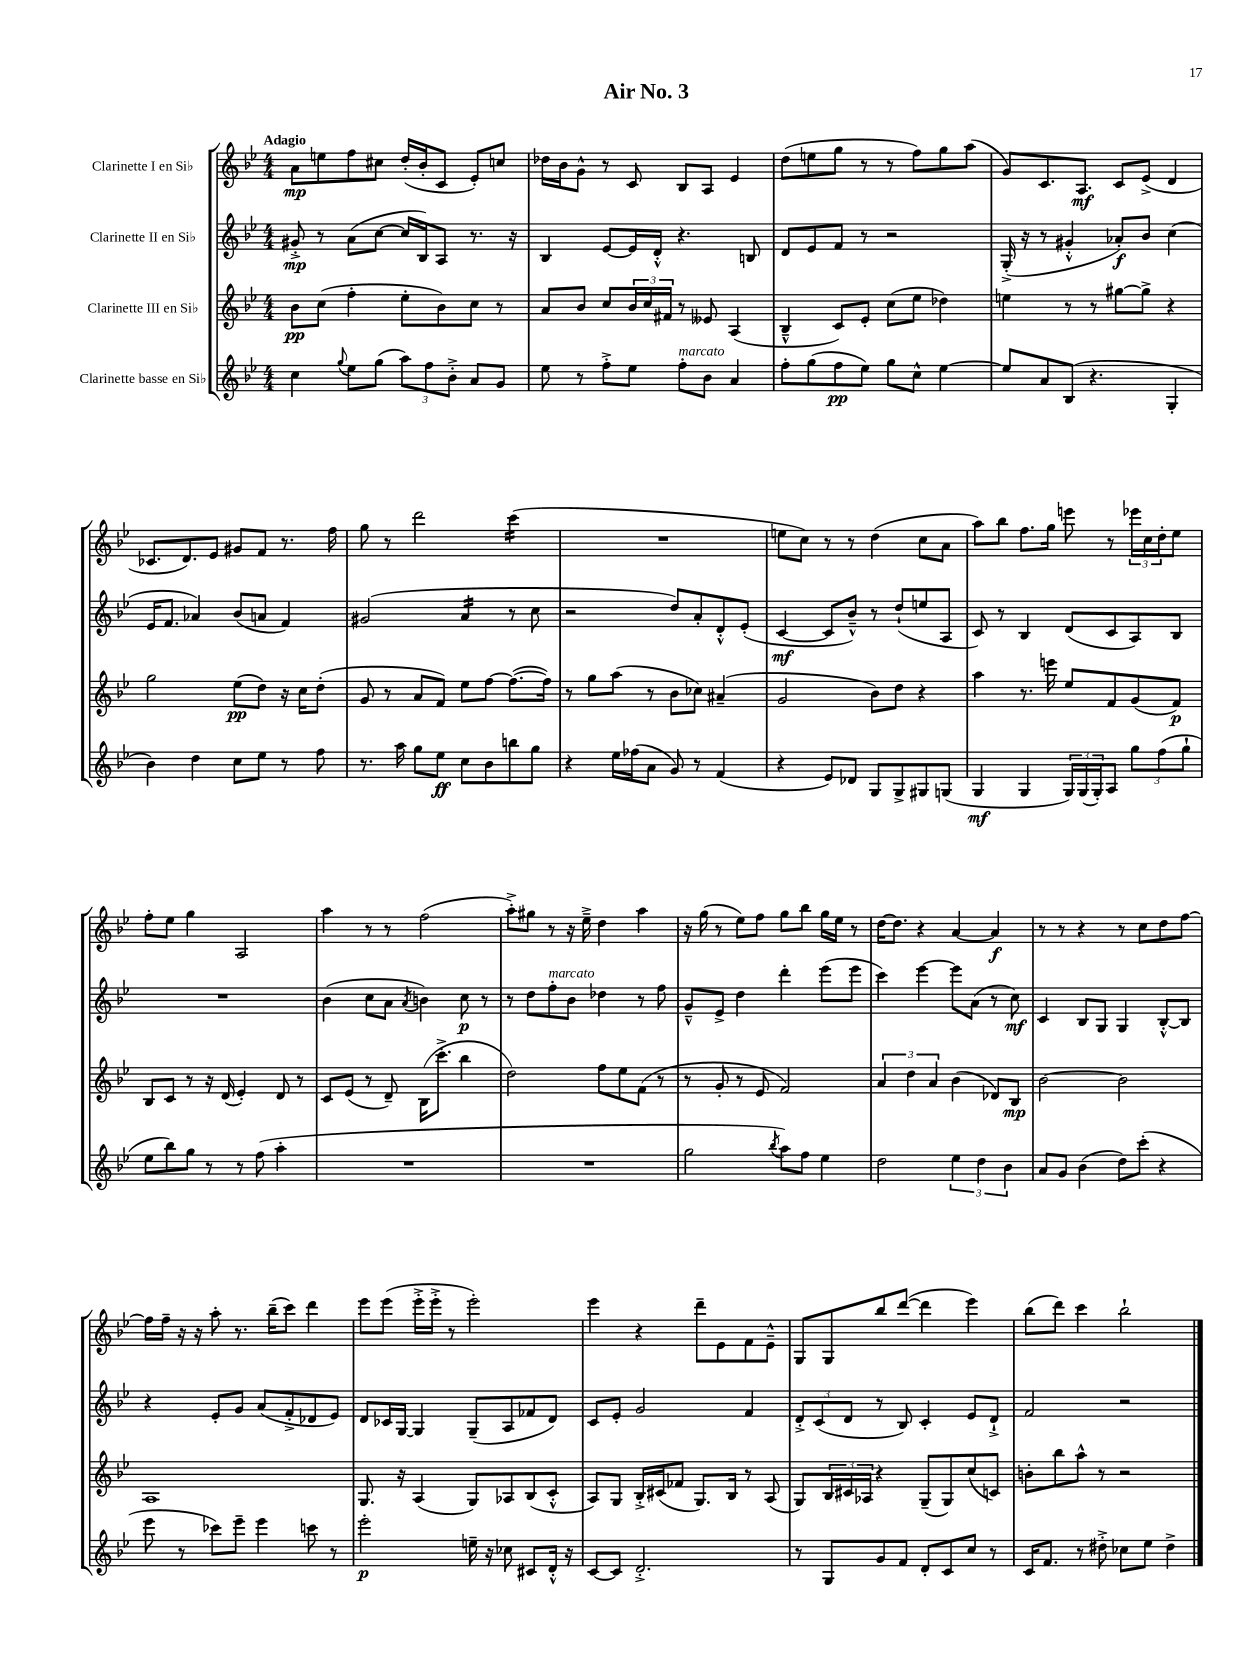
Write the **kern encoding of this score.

**kern	**kern	**kern	**kern
*staff4	*staff3	*staff2	*staff1
*clefG2	*clefG2	*clefG2	*clefG2
*k[b-e-]	*k[b-e-]	*k[b-e-]	*k[b-e-]
*M4/4	*M4/4	*M4/4	*M4/4
4cc\	8b-\L	8g#'^/	8a\L
.	(8cc\J	8r	8ee\
8qqgg/	.	.	.
8ee-\L	4ff'\	(8a\L	8ff\
(8gg\J	.	[8cc\J	8cc#\J
12aa\L)	8ee-'\L	16cc/]LL	(16dd'/LL
.	.	16B-/J)	16b-'/J
12ff\	.	.	.
.	8b-\)	8A/J	8c/J
12b-'^\J	.	.	.
8a/L	8cc\J	8.r	8e-'/L)
8g/J	8r	.	8cc/J
.	.	16r	.
=	=	=	=
8ee-\	8a/L	4B-/	16dd-\LL
.	.	.	16b-\J
8r	8b-/J	.	8g^^\J
8ff'^\L	8cc/L	[8e-/L	8r
8ee-\J	24b-/L	16e-/]L	8c/
.	24cc/	.	.
.	.	16d'^^/JJ	.
.	24f#/JJ	.	.
8ff'\L	8r	4.r	8B-/L
8b-\J	8e--/	.	8A/J
4a/	(4A/	.	4e-/
.	.	8B/	.
=	=	=	=
8ff'\L	4B-~^^/	8d/L	(8dd\L
(8gg\	.	8e-/	8ee\
8ff\	8c/L)	8f/J	8gg\J
8ee-\J)	8e-'/J	8r	8r
8gg\L	(8cc\L	2r	8r
8cc^^\J	8ee-\J	.	8ff\L)
[4ee-\	4dd-\)	.	8gg\
.	.	.	(8aa\J
=	=	=	=
8ee-/]L	4ee\	(16G'^/	8g/L)
.	.	16r	.
8a/	.	8r	8.c/
(8B-/J	8r	4g#'^^/	.
.	.	.	8.A/J
4.r	8r	.	.
.	[8gg#\L	8a-'/L)	8c/L
.	8gg#^\]J	8b-/J	(8e-^/J
4G'/	4r	(4cc\	4d/
=	=	=	=
4b-\)	2gg\	16e-/LK	8.c-/L
.	.	8.f/J	.
.	.	.	8.d/)
4dd\	.	4a-/)	.
.	.	.	8e-/J
8cc\L	(8ee-\L	(8b-/L	8g#/L
8ee-\J	8dd\J)	8a/J	8f/J
8r	16r	4f/)	8.r
.	16cc\LK	.	.
8ff\	(8dd'\J	.	.
.	.	.	16ff\
=	=	=	=
8.r	8g/	(2g#/	8gg\
.	8r	.	8r
16aa\	.	.	.
8gg\L	8a/L	.	2ddd\
8ee-\J	8f/J)	.	.
8cc\L	8ee-\L	4a/	.
8b-\	[8ff\J	.	.
8bb\	(8.ff\_L	8r	(4ccc\
8gg\J	.	8cc\	.
.	16ff\]Jk)	.	.
=	=	=	=
4r	8r	2r	1r
.	8gg\L	.	.
16ee-\LL	(8aa\J	.	.
(16ff-\J	.	.	.
8a\J	8r	.	.
8g/)	8b-\L	8dd/L)	.
8r	8cc-\J)	8a'/	.
(4f/	(4a#~/	8d'^^/	.
.	.	(8e-'/J	.
=	=	=	=
4r	2g/	[4c/	8ee\L
.	.	.	8cc\J)
8e-/L)	.	8c/]L	8r
8d-/J	.	8b-~^^/J)	8r
8G/L	8b-\L)	8r	(4dd\
8G^/	8dd\J	(8dd`/L	.
8G#/	4r	8ee/	8cc\L
(8G/J	.	8A/J	8a\J
=	=	=	=
4G/	4aa\	8c/)	8aa\L)
.	.	8r	8bb-\J
4G/	8.r	4B-/	8.ff\L
.	16eee\	.	16gg\Jk
24G/LL)	8ee-/L	(8d/L	8eee\
(24G/	.	.	.
24G'/J)	.	.	.
8A/J	8f/	8c/	8r
12gg\L	(8g/	8A/)	24eee-\LL
.	.	.	24cc\
(12ff\	.	.	24dd'\J
.	8f/J)	8B-/J	8ee-\J
12gg`\J	.	.	.
=	=	=	=
8ee-\L	8B-/L	1r	8ff'\L
8bb-\)	8c/J	.	8ee-\J
8gg\J	8r	.	4gg\
8r	16r	.	.
.	(16d/	.	.
8r	4e-'/)	.	2A/
(8ff\	.	.	.
4aa'\	8d/	.	.
.	8r	.	.
=	=	=	=
1r	8c/L	(4b-\	4aa\
.	(8e-/J	.	.
.	8r	8cc\L	8r
.	8d~/)	8a\J	8r
.	.	8qa/	.
.	(16B-\LK	4b\)	(2ff\
.	8.ccc'^\J	.	.
.	4bb-\	8cc\	.
.	.	8r	.
=	=	=	=
1r	2dd\)	8r	8aa'^\L)
.	.	8dd\L	8gg#\J
.	.	8ff'\	8r
.	.	8b-\J	16r
.	.	.	16ee-~^\
.	8ff\L	4dd-\	4dd\
.	8ee-\	.	.
.	(8f\J	8r	4aa\
.	8r	8ff\	.
=	=	=	=
2gg\	8r	8g~^^/L	16r
.	.	.	(16gg\
.	8g'/	8e-^/J	8r
.	8r	4dd\	8ee-\L)
.	8e-/	.	8ff\J
8qbb-/	.	.	.
8aa\L)	2f/)	4ddd'\	8gg\L
8ff\J	.	.	8bb-\J
4ee-\	.	(8eee-\L	16gg\LL
.	.	.	16ee-\JJ
.	.	8eee-\J	8r
=	=	=	=
2dd\	6a/	4ccc\)	[16dd\LK
.	.	.	8.dd\]J
.	6dd\	.	.
.	.	[4eee-\	4r
.	6a/	.	.
6ee-\	(4b-\	8eee-\]L	[4a/
.	.	(8a\J	.
6dd\	.	.	.
.	8d-/L)	8r	4a/]
6b-\	.	.	.
.	8B-/J	8cc\)	.
=	=	=	=
8a/L	[2b-\	4c/	8r
8g/J	.	.	8r
(4b-\	.	8B-/L	4r
.	.	8G/J	.
8dd\L)	2b-\]	4G/	8r
(8ccc'\J	.	.	8cc\L
4r	.	[8B-'^^/L	8dd\
.	.	8B-/]J	[8ff\J
=	=	=	=
8eee-\	1A	4r	16ff\]LL
.	.	.	16ff~\JJ
8r	.	.	16r
.	.	.	16r
8ccc-\L)	.	8e-'/L	8aa'\
8eee-~\J	.	8g/J	8.r
4eee-\	.	(8a/L	.
.	.	.	(16bb-~\LK
.	.	8f'^/	8ccc\J)
8ccc\	.	8d-/	4ddd\
8r	.	8e-/J)	.
=	=	=	=
2eee-'\	8.G/	8d/L	8eee-\L
.	.	16c-/L	(8eee-\J
.	16r	[16G/JJ	.
.	(4A/	4G/]	16eee-'^\LL
.	.	.	16eee-'^\JJ
.	.	.	8r
16ee~\	8G/L)	(8G~/L	2eee-'\)
16r	.	.	.
8cc-\	8A-/	8A/	.
8c#/L	(8B-/	8f-/	.
16d'^^/Jk	8c'^^/J	8d/J)	.
16r	.	.	.
=	=	=	=
[8c/L	8A/L)	8c/L	4eee-\
8c/]J	8G/J	8e-'/J	.
2.d'^/	16B-'^/LL	2g/	4r
.	(16c#/J	.	.
.	8f-/J	.	.
.	8.G/L)	.	8ddd~\L
.	.	.	8e-\
.	16B-/Jk	.	.
.	8r	4f/	8f\
.	(8A/	.	8e-~^^\J
=	=	=	=
8r	8G/L)	12d'^/L	8G/L
.	.	(12c/	.
8G/L	24B-/L	.	8G/
.	24c#/	12d/J	.
.	24A-/JJ	.	.
8g/	4r	8r	8bb-/
8f/J	.	8B-/)	([8ddd/J
8d'/L	(8G~/L	4c'/	4ddd\]
8c/	8G/)	.	.
8cc/J	(8cc/	8e-/L	4eee-\)
8r	8c/J)	8d`^/J	.
=	=	=	=
16c/LK	8b'\L	2f/	(8bb-\L
8.f/J	.	.	.
.	8bb-\	.	8ddd\J)
8r	8aa^^\J	.	4ccc\
8dd#'^\	8r	.	.
8cc-\L	2r	2r	2bb-`\
8ee-\J	.	.	.
4dd#^\	.	.	.
==	==	==	==
*-	*-	*-	*-
